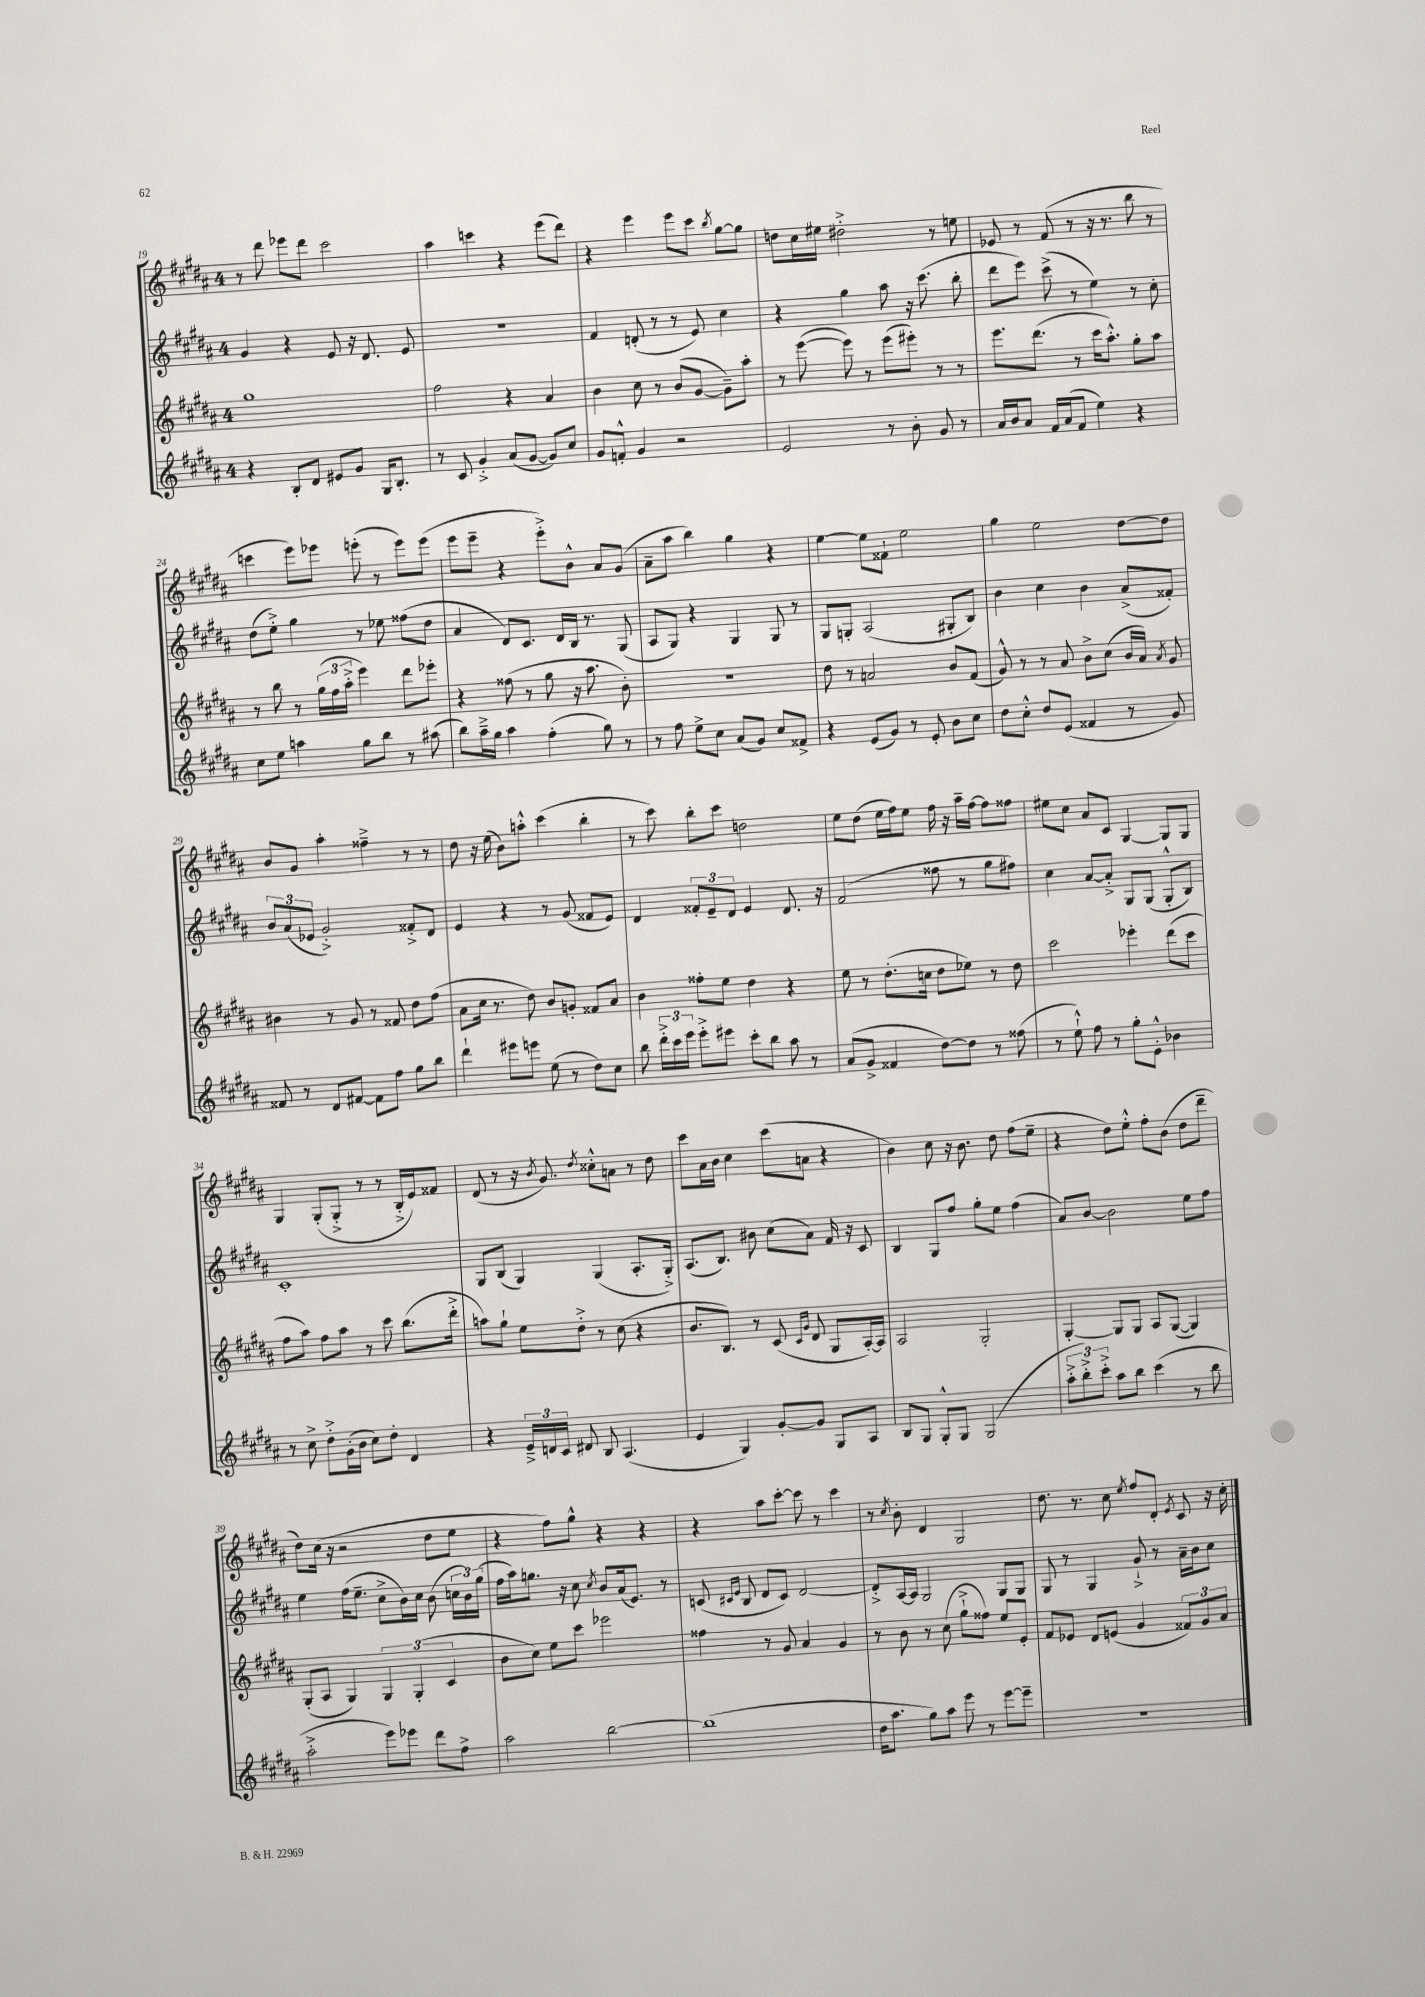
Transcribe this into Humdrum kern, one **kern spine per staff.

**kern	**kern	**kern	**kern
*staff4	*staff3	*staff2	*staff1
*clefG2	*clefG2	*clefG2	*clefG2
*k[f#c#g#d#a#]	*k[f#c#g#d#a#]	*k[f#c#g#d#a#]	*k[f#c#g#d#a#]
*M4/4	*M4/4	*M4/4	*M4/4
4r	1gg#	4g#	8r
.	.	.	8ddd#
8B'	.	4r	8eee-
8d#	.	.	8ddd#
8e#	.	8e	2ccc#
8g#	.	16r	.
.	.	8.d#	.
16G#	.	.	.
8.B'	.	.	.
.	.	8e	.
=	=	=	=
8r	2ff#	1r	4aa#
8c#	.	.	.
4g#'^	.	.	4ccc
(8a#	4r	.	4r
[8g#	.	.	.
8g#])	4a#	.	(8eee
8cc#	.	.	8ddd#)
=	=	=	=
8g#	4b	4f#	4r
8f'^^	.	.	.
4g#	8cc#	(8d'	4eee
.	8r	8r	.
2r	(8b	8r	8eee
.	[8g#	8e)	8ccc#
.	.	.	8qbb
.	8g#~])	4cc#	[8gg#
.	8aa#'	.	8gg#]
=	=	=	=
2e	8r	4r	8dd
.	([8eee	.	16cc#
.	.	.	16ee#
.	8eee])	4gg#	2dd#'^
.	8r	.	.
8r	(8eee	8aa#	.
8b'	8eee#')	16r	.
.	.	(8.ccc#	.
8g#	8r	.	8r
8r	8r	8bb'	8ee
=	=	=	=
16a#	8.eee	8ddd#	8e-
16b	.	.	.
8a#	.	8eee)	8r
.	(8.ddd#	.	.
16f#	.	(8ccc#^	(8f#
(16a#	.	.	.
8f#	8r	8r	8r
4ee)	16ccc#	4ee)	16r
.	8.aa#'^^)	.	8.r
4r	8gg#'	8r	8bb
.	8aa#	8cc#'	8r
=	=	=	=
8cc#	8r	(8dd#	4ccc
8ee	8bb	8ee'^)	.
4aa	8r	4gg#	8eee)
.	(24gg#	.	8eee-
.	24ff#	.	.
.	24aa#'^	.	.
8gg#	4eee)	8r	(8eee'
8bb	.	8ee-	8r
8r	8ddd#	(8ff##	8eee)
(8aa#	8eee-'	8dd#	(8eee
=	=	=	=
8bb)	4r	4a#	8eee
16aa#~^	.	.	8eee~
16gg#	.	.	.
4aa#	(8ff##	8d#)	4r
.	8r	8.c#	.
(4ff#'	8gg#	.	8eee'^)
.	.	16d#	.
.	16r	16B	8b^^
.	8.aa#	8.r	.
8gg#)	.	.	8a#
8r	8b')	(8G#	(8g#
=	=	=	=
8r	1r	8A#	8a#~
8ff#	.	8G#)	8aa#
8ee^	.	4r	4bb)
8cc#	.	.	.
(8a#	.	4G#	4gg#
8g#)	.	.	.
8cc#	.	8G#	4r
8f##^	.	8r	.
=	=	=	=
4r	8dd#	8G#	[4ee
.	8r	8G'	.
(8e	2a	(2A#	8ee]
8g#)	.	.	8f##`
8r	.	.	2ee
8e'	.	.	.
8b	8b	8G#'	.
8cc#	(8f#	8B)	.
=	=	=	=
8dd#	8g#^^)	4b	4gg#
8cc#'^^	8r	.	.
8dd#	8r	4cc#	2ee
(8e	8a#	.	.
4f##	8b^	4b	.
.	(8cc#	.	.
8r	16b	(8a#^	[8dd#
.	16a#)	.	.
.	8qa#	.	.
8g#)	8g#	8f##')	8dd#]
=	=	=	=
8f##	4b#	12b	8b
.	.	(12a#	.
8r	.	.	8g#
.	.	12e-	.
8d#	8r	2g#'^)	4aa#'
[8f#	8g#	.	.
8f#]	8r	.	4ff##~^
8ff#	8f##	.	.
8gg#	8dd#	8f##'^	8r
8bb	(8ff#	8d#	8r
=	=	=	=
4ddd#`	8a#	4e	8dd#
.	16cc#	.	16r
.	8.r	.	(16ee
8eee#	.	4r	8b)
8eee	8dd#)	.	8aa'^^
(8ee	8b	8r	(4ccc#
8r	8g'	(8g#	.
8dd#)	8f##	8f##	4bb'
8cc#	8a#	8e)	.
=	=	=	=
8bb	4b	4d#	8r
24ddd#'^	.	.	8ccc#)
24ccc#	.	.	.
24eee	.	.	.
8eee'^	8ff##'	12f##'	8bb'
.	.	12e~	.
8eee#	8ee	.	8ccc#
.	.	12d#	.
8ccc#'	4dd#	4e	2dd
8bb	.	.	.
8aa#	4r	8.d#	.
8r	.	.	.
.	.	16r	.
=	=	=	=
(8a#	8ee	(2f#	8ee
8g#^	8r	.	(8dd#
4f##	(8.dd#'	.	16ee
.	.	.	16ff#)
.	.	.	8ee
.	16cc	.	.
[8dd#)	8dd#	8ff##	16ff#
.	.	.	16r
8dd#]	8ee-)	8r	16aa#~
.	.	.	[16ff#
8r	8r	8gg#	8ff#]
(8ff##	8dd#	8ff#)	8ff##
=	=	=	=
8r	2ccc#	4cc#	8ee#
8ee`^^)	.	.	8cc#
8ff#	.	[8a#	8a#
8r	.	8a#'^]	8c#
8gg#'	4eee-'	8G#	[4G#
8e'^^	.	(8G#	.
4b-	(8ddd#	8G#'^^	8G#]
.	8ccc#	8B)	8G#
=	=	=	=
8r	8ff#	1c#'	4G#
8cc#^	8aa#)	.	.
8dd#'^	8ff#	.	(8G#'
(16g#'	8aa#	.	8G#'^
16b	.	.	.
8cc#)	8r	.	8r
8dd#'	8ccc#	.	8r
4d#	(8.bb	.	16B'^
.	.	.	16e)
.	.	.	8f##
.	16ddd#'^	.	.
=	=	=	=
4r	8aa)	8G#	(8d#
.	8gg#`	(8B	8r
24e~^	8ee	4G#)	16r
24d	.	.	.
.	.	.	8qb
.	.	.	8.g#)
24c#	.	.	.
8d#	8dd#'^	.	.
.	.	.	8qdd#
8B	8r	(4G#	8cc##'^^
(4.A#	(8cc#	.	8a
.	4r	8.A#'	8r
.	.	.	8dd#
.	.	16G#'^)	.
=	=	=	=
4e	8.b	(8.A#	8ccc#
.	.	.	16a#
.	8.B)	8.B)	16b
4G#)	.	.	4cc#
.	8r	8b#	.
[8g#'	(8c#	(8cc#	(8ccc#
.	16qqc#	.	.
.	16qqg#	.	.
8g#]	8d#	8a#)	8a
8G#	8G#	16f#	4r
.	.	16r	.
8A#	[16A#')	8c#	.
.	16A#]	.	.
=	=	=	=
8B	2A#	4B	4b)
8G#	.	.	.
8G#'^^	.	8G#	8cc#
8G#	.	8ff#	16r
.	.	.	8.b
(2G#	2G#'	8gg#'	.
.	.	8ee	8dd#
.	.	(4ff#	(8ff#
.	.	.	8ee~
=	=	=	=
12aa#'^	[4G#'	8a#)	4r
12bb'^)	.	.	.
.	.	[8b	.
12ccc#'^	.	.	.
8aa#	8G#]	2b]	8dd#)
8bb	8G#	.	8ee'^^
(4ccc#	8A#	.	8ff#'
.	([8G#	.	(8b
8r	4G#])	8ee	8dd#
8bb	.	8ff#	8ddd#~
=	=	=	=
2aa#'^	(8G#'	4ee	8dd#)
.	8A#	.	(16cc#
.	.	.	16r
.	4G#)	(16ff#	2r
.	.	8.ee~	.
8eee)	6G#	8cc#^	.
8eee-	.	16b)	.
.	(6G#'	.	.
.	.	16cc#	.
8ddd#	.	(8b	8dd#
.	6c#	.	.
8ff#^	.	24cc	8ee
.	.	24b)	.
.	.	(24gg#	.
=	=	=	=
2aa#	8b	16ff#	4r
.	.	16aa#)	.
.	8cc#)	8.gg	.
.	8ee	.	8ff#)
.	.	16r	.
.	8ccc#	8cc#	8gg#^^
.	.	8qcc#	.
[2bb	2eee-	8b	4r
.	.	(16a#	.
.	.	8.e)	.
.	.	.	4r
.	.	8r	.
=	=	=	=
(1bb]	4ff##	(8c	4r
.	.	16qqc#	.
.	.	16qqe	.
.	.	8B	.
.	8r	8d#	8aa#
.	8g#	8c#)	[8ccc#'
.	4a#	[2d#	8ccc#]
.	.	.	8r
.	4g#	.	4ccc#
=	=	=	=
16dd#	8r	8d#'^]	8r
8.aa#	.	.	.
.	.	.	8qcc#
.	8b	[16A#	8b'
.	.	16A#]	.
8gg#)	8r	2G#	4d#
8aa#	(8cc#	.	.
8eee	8gg#`^	.	2G#
8r	8ff##)	.	.
[8eee	8ee	8G#	.
8eee~]	8e'	8G#	.
=	=	=	=
1r	8f#	8G#	8.dd#
.	8e-	8r	.
.	.	.	8.r
.	8d#	4G#	.
.	(8e	.	8cc#
.	.	.	8qee
.	4g#	8g#`^	8ff#
.	.	8r	8d#'
.	.	.	8qe
.	12f##)	16a#~	8c#
.	.	16b	.
.	12g#	.	.
.	.	8cc#	16r
.	12a#	.	.
.	.	.	16cc#'
==	==	==	==
*-	*-	*-	*-
